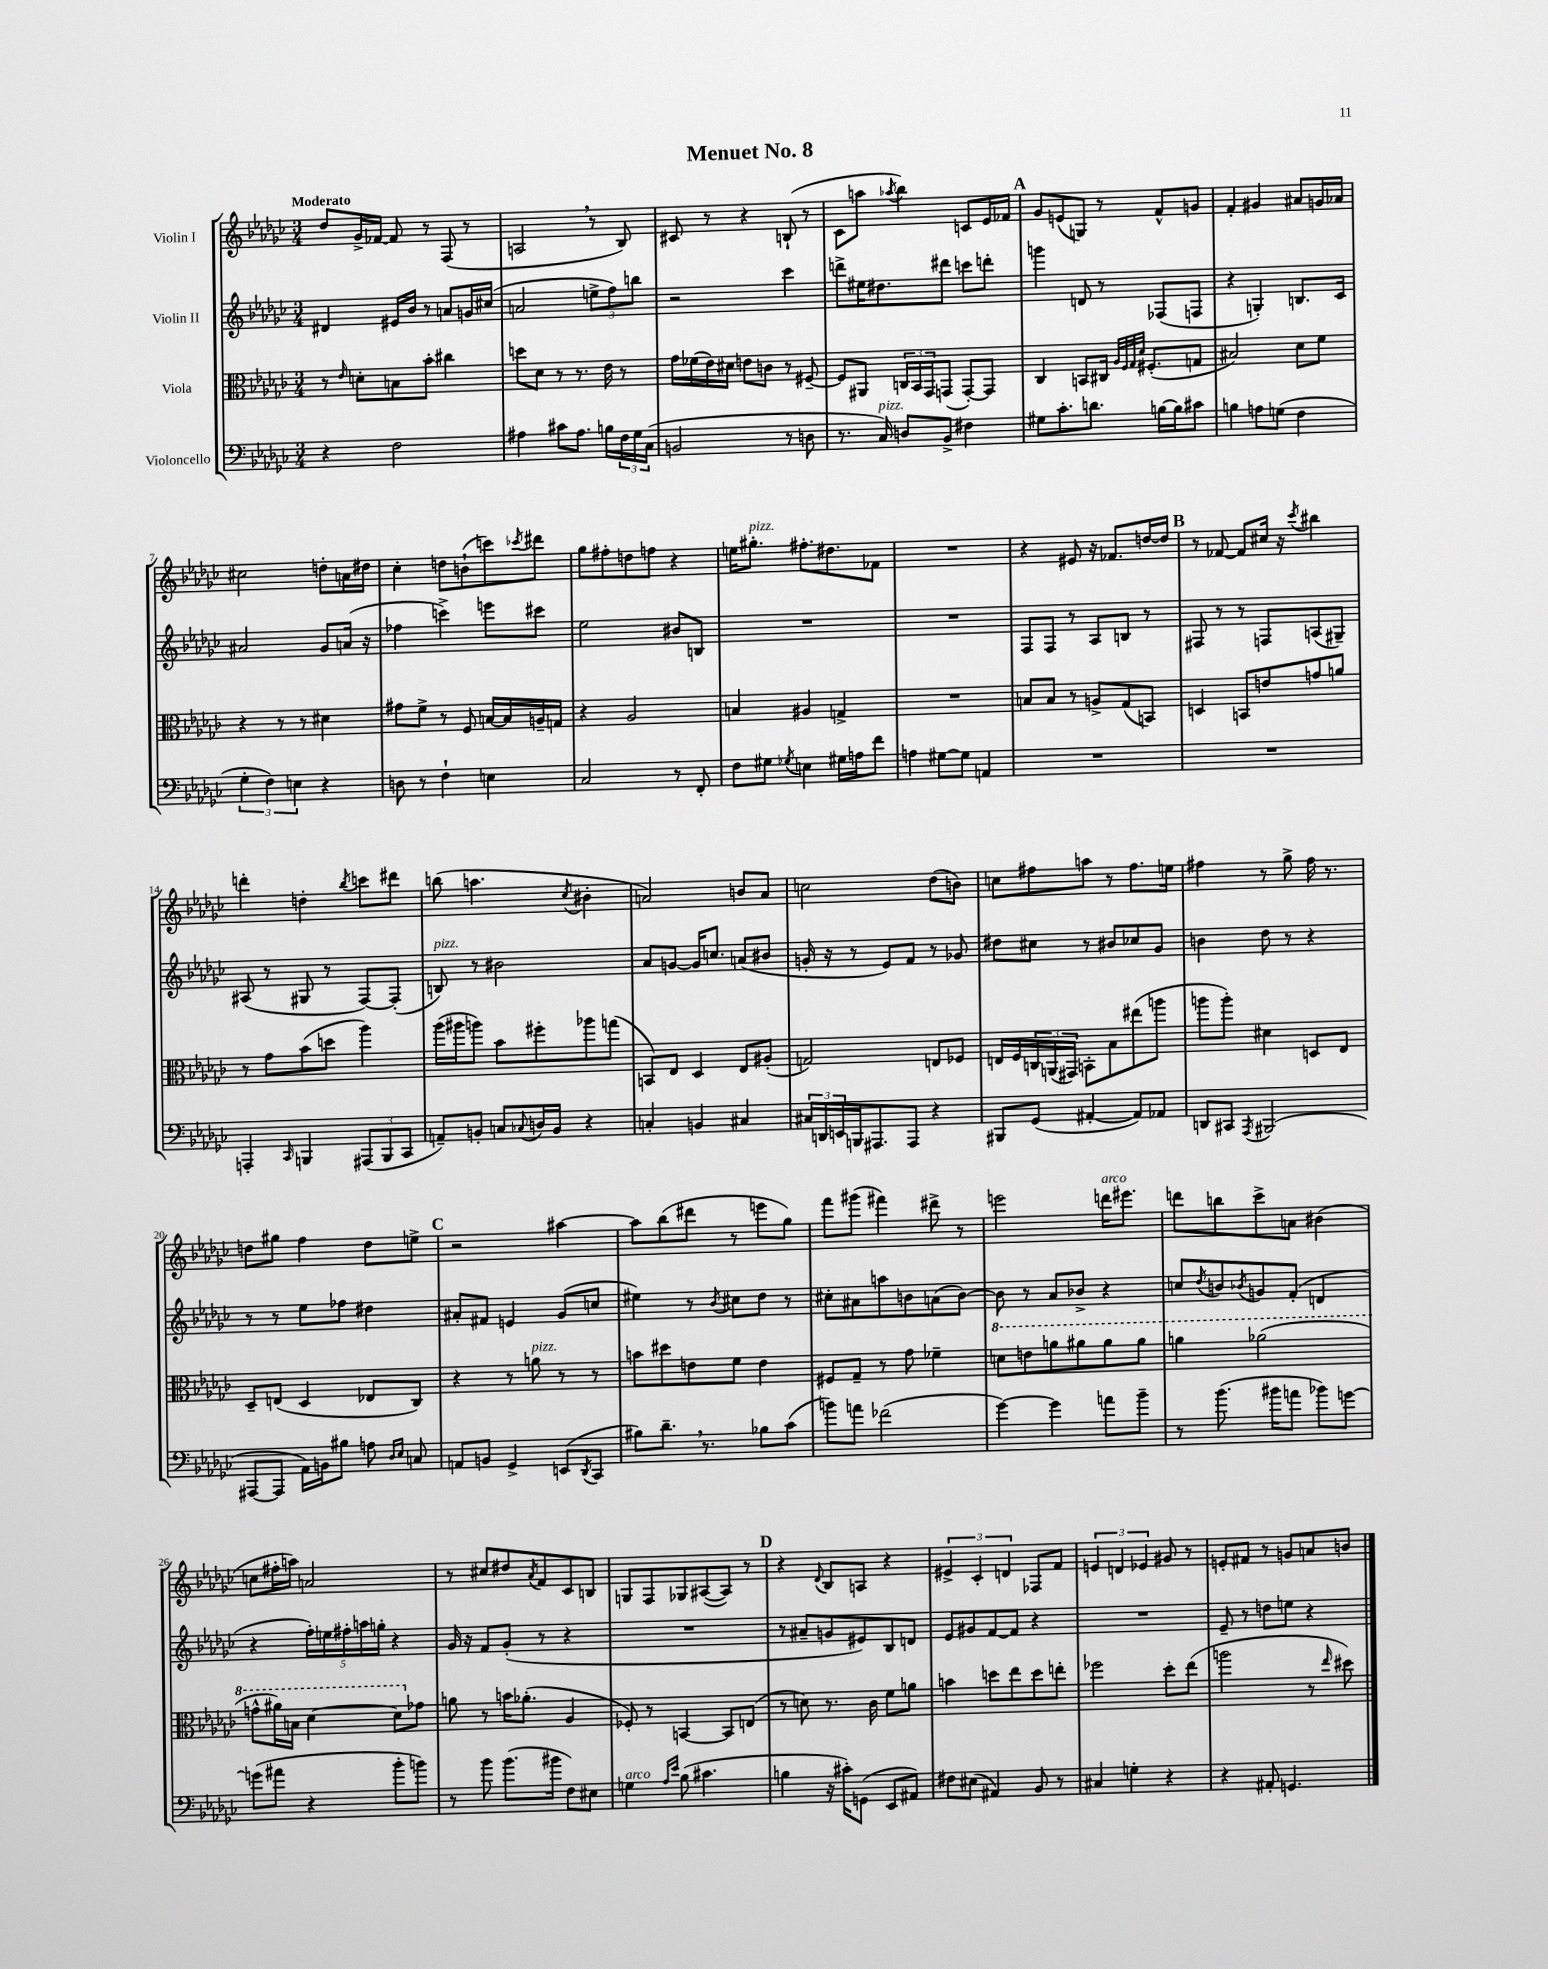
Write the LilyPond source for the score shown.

\header { title = "Menuet No. 8" }
<<
\new StaffGroup <<
\new Staff = "s0" \with { instrumentName = "Violin I" } {
    \clef treble \key ges \major \numericTimeSignature \time 3/4 \tempo "Moderato"
    des''8 ges'16-> fes'16~ fes'8 r8 f8( r8 |
    a2 \breathe r8 bes8) |
    cis'8 r8 r4 b8-!( r8 |
    ces'8 a''8 \acciaccatura { aes''8 } bes''4) c'8 ees'16 fes'16 |
    \mark \markup { \bold "A" } ges'8 e'8( g8) r8 f'8-^ g'8 |
    f'4-. gis'4 ais'8 g'16 aes'16 |
    cis''2 d''8-. a'16 dis''16 |
    ces''4-. d''8 b'8-!( c'''8) \acciaccatura { ces'''8 } dis'''8 |
    ges''8 fis''8-. d''8 f''8 r4 |
    e''16 gis''8.-.^\markup { \italic "pizz." } fis''8.-. dis''8. fes'8 |
    R2. |
    r4 eis'8 r16 fes'8. d''16~ d''16 |
    \mark \markup { \bold "B" } r8 fes'8~ fes'8 cis''16 r16 \acciaccatura { ces'''8 } bis''4 |
    d'''4-. d''4-. \acciaccatura { bes''8 } c'''8 dis'''8 |
    b''8( a''4. \acciaccatura { ces''8 } bis'4-. |
    a'2) b'8 a'8 |
    c''2 des''8( b'8) |
    c''8 fis''8 a''8 r8 fis''8. e''16 |
    fis''4 r8 ges''8-> fis''16 r8. |
    d''8 gis''8 f''4 d''8 e''8-> |
    \mark \markup { \bold "C" } r2 ais''4~ |
    ais''8 bes''8( dis'''8 r8 e'''8 ges''8) |
    f'''8 gis'''8( fis'''4) dis'''8-> r8 |
    e'''2 d'''16^\markup { \italic "arco" } eis'''8. |
    d'''8 b''8 ces'''8-> a'8 bis'4( |
    c''8 fis''16-. a''16) a'2 |
    r8 cis''8 dis''8 \acciaccatura { aes'8 } f'8 ces'8 b8 |
    g8 f8 ges8 ais8~( ais8) r8 |
    \mark \markup { \bold "D" } r4 \appoggiatura { des'8 } bes8 a8 r4 |
    \tuplet 3/2 { eis'4-> ces'4-. d'4 } fes8 f'8 |
    \tuplet 3/2 { e'4 d'4 ees'4 } gis'8 r8 |
    e'8-. fis'8 r8 g'8 a'8 b'8 \bar "|." |
}
\new Staff = "s1" \with { instrumentName = "Violin II" } {
    \clef treble \key ges \major \numericTimeSignature \time 3/4
    dis'4 eis'16 bes'16 r8 a'8 g'16 cis''16( |
    a'2 \tuplet 3/2 { e''8-> f''8) b''8 } |
    r2 ces'''4 |
    d'''8-> eis''16 dis''8. dis'''8 c'''8 d'''8-. |
    \mark \markup { \bold "A" } g'''4 d'8 r8 fes8( f8 |
    r4 g4-.) b8. ces'16 |
    ais'2 ges'8 a'16( r16 |
    fes''4 c'''4->) e'''8 cis'''8 |
    ees''2 bis'8 b8 |
    R2. |
    R2. |
    f8 f8 r8 aes8 b8 r8 |
    \mark \markup { \bold "B" } fis8 r8 r8 f8 a8( gis8--) |
    ais8( r8 gis8 r8 f8~) f8-.( |
    b8^\markup { \italic "pizz." }) r8 bis'2 |
    aes'8 g'8~ g'16 c''8. a'8( bis'8 |
    g'16-. r16 r8 ees'8) f'8 r8 ges'8 |
    dis''8 cis''8 r8 bis'8 ces''8 ges'8 |
    b'4 des''8 r8 r4 |
    r8 r8 ees''8 fes''8 dis''4 |
    \mark \markup { \bold "C" } ais'8-. fis'8 e'4 ges'8( c''8 |
    eis''4) r8 \acciaccatura { bes'8 } cis''8 des''8 r8 |
    cis''8-. ais'8 a''8 b'8 a'8( b'8~) |
    b'8 r8 aes'8 bes'8-> r4 |
    c''8 \acciaccatura { des''8 } b'8 \acciaccatura { bes'8 } g'8 f'8-.( d'4 |
    r4 \tuplet 5/4 { f''16-.) e''16 fis''16-. a''16 g''16-. } r4 |
    ges'16 r16 f'8 ges'8-.( r8 r4 |
    R2. |
    \mark \markup { \bold "D" } r8 ais'8-- g'8 eis'8) bes8 d'8 |
    ees'8 gis'8 f'8~ f'8 r4 |
    R2. |
    ees'8-- r8 d''8 e''8 r4 \bar "|." |
}
\new Staff = "s2" \with { instrumentName = "Viola" } {
    \clef alto \key ges \major \numericTimeSignature \time 3/4
    r8 \grace { ees'16 } d'8-. b8 bes'8-. cis''4 |
    d''8 des'8 r8 r8. ees'16 r8 |
    ges'16 fes'16( ees'16) dis'16 e'8 c'8 r8 fis8~-- |
    fis8 ais,8 \tuplet 3/2 { c16 bes,16 ges,16 } g,8( g,8~-.) g,8 |
    \mark \markup { \bold "A" } ces4 b,8 cis16 \grace { aes32 f32 ges32 des'32 } fis8.-.( g8 |
    bis2) des'8 f'8 |
    r4 r8 r8 dis'4 |
    gis'8 f'8-> r8 f8 b16~ b16 a16-- g16 |
    r4 aes2 |
    b4 ais4 g4-> |
    R2. |
    b8 b8 r8 a8-> ges8( b,8) |
    \mark \markup { \bold "B" } d4 b,8 e'8 g'8 a'8 |
    r8 ges'8 bes'8( d''8 aes''4) |
    aes''16( ais''16 a''8) bes'8 fis''8-. aes''8 g''8( |
    b,8) ees8 des4 ees8 ais8-.( |
    g2) e8 fes8 |
    e16 f16 \tuplet 3/2 { c16 a,16( gis,16) } b,8-. bes8 eis''8( a''8 |
    a''8 a''8-.) dis'4 d8 ees8 |
    des8-- e8( des4 ees8 ces8) |
    \mark \markup { \bold "C" } r4 r8 a'8^\markup { \italic "pizz." } r8 r8 |
    b'8 dis''8 e'8 f'8 e'4 |
    fis8 ges8-- r8 ges'8 fes'4-- |
    \ottava #1 d''8 e''8 a''8 ais''8 ais''8 ais''8 |
    a''4 aes''2( |
    g''8-^ ais''16) b'16 des''4~ des''8 \ottava #0 ges'!8 |
    a'8 r8 b'16 aes'8.-.( aes4 |
    fes8-.) r8 b,4~ b,8 e8( |
    \mark \markup { \bold "D" } r8 d'8) r8. ces'16 f'8 a'8 |
    b'4 d''8 ees''8 d''8 e''8-. |
    fes''2 des''8-. ees''8( |
    a''2 r8 \grace { ees''16 } dis''8) \bar "|." |
}
\new Staff = "s3" \with { instrumentName = "Violoncello" } {
    \clef bass \key ges \major \numericTimeSignature \time 3/4
    r4 f2 |
    ais4 cis'8 ais8. b16 \tuplet 3/2 { f16 ges16 ces16( } |
    b,2 r8 d8 |
    r8. ces16^\markup { \italic "pizz." }) d8 bes,8-> fis4 |
    \mark \markup { \bold "A" } gis8 ces'8.-. d'8. b16~ b16 cis'8 |
    b4 a8 g8( f4 |
    \tuplet 3/2 { ges4-. f4) e4 } r4 |
    d8 r8 f4-! e4 |
    ces2 r8 f,8-. |
    f8 gis8 \acciaccatura { ges8 } e4 gis16 a16 f'8 |
    a4 gis8~ gis8 a,4 |
    R2. |
    \mark \markup { \bold "B" } R2. |
    a,,4-. \grace { ces,16 } b,,4 \tuplet 3/2 { ais,,8( b,,8 ces,8 } |
    a,8--) b,8-. c8 \appoggiatura { ces8 } d16 b,16 r4 |
    c4-. b,4 cis4 |
    \tuplet 3/2 { cis16 d,16 e,16 } b,,16 ais,,8. ais,,8 r4 |
    bis,,8 ges,8( ais,4~-. ais,8) aes,8 |
    d,8 cis,8 \acciaccatura { aes,,8 } bis,,2( |
    ais,,8~ ais,,8 aes,16) b,16 bis8 a8 \grace { des16 ees16 } c8 |
    \mark \markup { \bold "C" } a,8 b,8 ges,4-> e,8( \acciaccatura { des,8 } ces,8 |
    bis8) des'8.-- \breathe r8. bes8 ces'8( |
    b'8) a'8 fes'2( |
    ges'4~) ges'4 a'8 bes'8-- |
    r8 bes'8.( bis'16 a'8 bes'8) g'8~ |
    g'8( ais'8 r4 bes'8-. b'8) |
    r8 bes'8 bes'8.( bis'16 f8) eis8 |
    g4^\markup { \italic "arco" } \grace { aes16 ees'16 } bes8( cis'4. |
    \mark \markup { \bold "D" } b4 r16 cis'16-.) g,8( ees,8 ais,8) |
    fis8 eis8( ais,4) bes,8 r8 |
    cis4 g4-. r4 |
    r4 ais,8-. g,4. \bar "|." |
}
>>
>>
